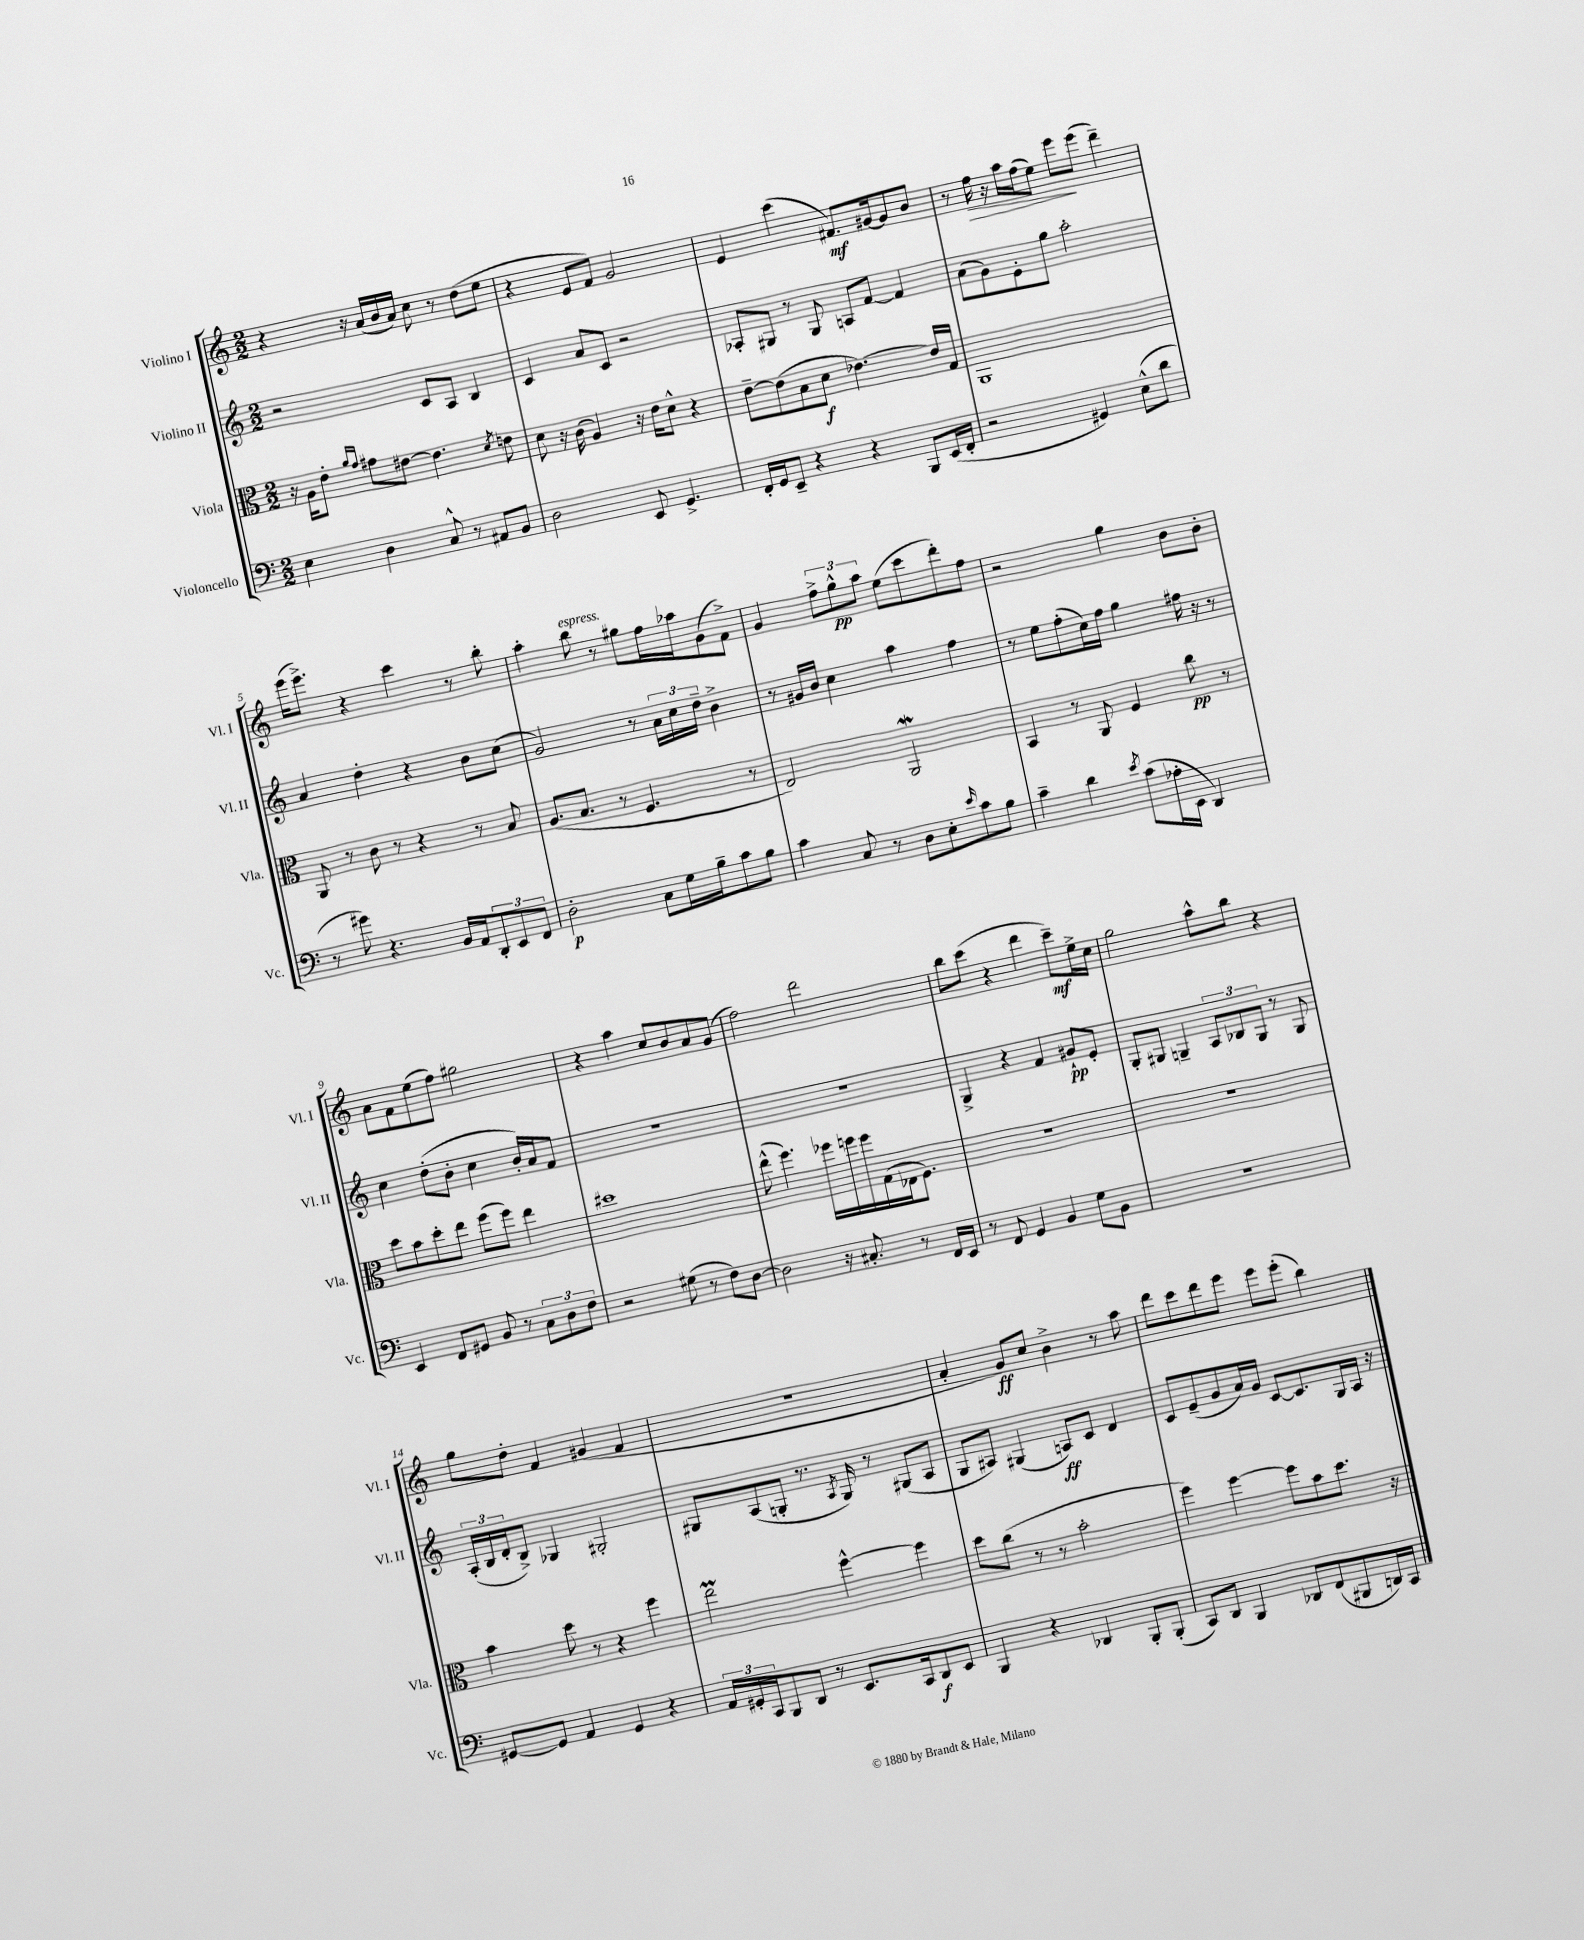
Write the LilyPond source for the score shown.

<<
\new StaffGroup <<
\new Staff = "s0" \with { instrumentName = "Violino I" shortInstrumentName = "Vl. I" } {
    \clef treble \key c \major \numericTimeSignature \time 2/2
    r4 r16 a'16( b'16 a'16) c''8 r8 d''8( e''8 |
    r4 e'8 f'8) g'2 |
    e'4 c'''4( fis'8.\mf) gis'16~ gis'8 b'8 |
    r8 f''16\> r16 a''16 f''16( e''8) e'''8\! e'''8( d'''4--) |
    e'''16( e'''8.->) r4 c'''4 r8 b''8-. |
    a''4-. b''8^\markup { \italic "espress." } r8 gis''8 f''16 aes''16 g'8( f'8->) |
    g'4 \tuplet 3/2 { f''8-> g''8-^\pp a''8 } e''8( c'''8 d'''8-.) f''8 |
    r2 g''4 b'8 b'8-. |
    a'8 f'8 e''8( f''8) gis''2 |
    r4 a''4 c''8 b'8 a'8 g'8( |
    f''2) d'''2 |
    b''8 c'''8( r4 d'''4 c'''8--\mf) e''16-> c''16 |
    g''2 a''8-^ b''8 r4 |
    g''8 d''8-. f'4 gis'4( f'4 |
    R1 |
    a'4-. g'8\ff) c''8 b'4-> r8 a''8 |
    d'''8 c'''8 d'''8 e'''8 e'''8 e'''8-.( b''4) \bar "|." |
}
\new Staff = "s1" \with { instrumentName = "Violino II" shortInstrumentName = "Vl. II" } {
    \clef treble \key c \major \numericTimeSignature \time 2/2
    r2 c'8 a8 b4 |
    c'4 a'8 c'8 r2 |
    aes8-. gis8 r8 gis8 a8 f'8~ f'4 |
    a'8( g'8) e'8-. g''8 a''2-. |
    a'4 d''4-. r4 b'8 c''8( |
    g'2) r8 \tuplet 3/2 { a'16 c''16 d''16-- } b'4-> |
    r8 gis'16 b'16 c''4 a''4 f''4 |
    r8 e''8 f''8-.( c''16) f''16 g''4 fis''16 r16 r8 |
    c''4 d''8-.( b'8-. c''4 b'16-.) a'16 f'8 |
    R1 |
    R1 |
    g4-> r4 f'4 gis'8-!\pp e'8-. |
    g8-. gis8 g4-- \tuplet 3/2 { a8 bes8 g8 } r8 g8 |
    \tuplet 3/2 { a16-.( b16 d'16-. } b8->) ges4 gis2-. |
    gis8 a8( g8-. r8. \acciaccatura { a8 } g16) r8 gis8( a8 |
    g8 ais8) gis4( a8\ff) c'8 d'4 |
    c'8 e'8--( g'8 a'16) g'16 c'8~ c'8. g16 a16 r16 \bar "|." |
}
\new Staff = "s2" \with { instrumentName = "Viola" shortInstrumentName = "Vla." } {
    \clef alto \key c \major \numericTimeSignature \time 2/2
    r16 a16 e'8-. \grace { a'16 g'16 } gis'8 eis'8~ eis'4. \acciaccatura { d'8 } e'8 |
    d'8 r16 c'16( a4) r16 e'16 d'8-^ r4 |
    e'8~-- e'8( b8 d'8\f ees'4.~) ees'16 g16 |
    a,1 |
    a,8 r8 c'8 r8 r4 r8 b8 |
    a8.( b8. r8 f4. r8 |
    e2) a,2\mordent |
    b,4 r8 a,8 f4 c''8\pp r8 |
    d''8 b'8 d''8-. e''8 f''8( f''8) e''4 |
    dis''1 |
    e''8-^( f''4.) fes''16 f''16 f''16 g16( ees16 f8.) |
    R1 |
    R1 |
    b'4 d''8 r8 r4 f''4 |
    e''2\prall f''4~-^ f''4 |
    d''8 c''8( r8 r8 b'2-. |
    f''4) f''4~ f''8 b'8 d''8. r16 \bar "|." |
}
\new Staff = "s3" \with { instrumentName = "Violoncello" shortInstrumentName = "Vc." } {
    \clef bass \key c \major \numericTimeSignature \time 2/2
    e4 d4 c8-^ r8 ais,8 b,8 |
    d2 e,8 g,4.-> |
    f,16-. g,16 e,8-- r4 r4 b,,8 e,16( f,16-. |
    r2 gis,4) e8-^( d'8 |
    r8 gis'8) r4. b,16 a,16 \tuplet 3/2 { d,8-. e,8 f,8 } |
    d2-.\p c8 g16 b16-- c'8 b8 |
    c'4 c8 r8 d8 e8-. \grace { e'16 } c'8 b8 |
    c'4-- d'4 \acciaccatura { e'8 } c'8( aes16-. e,16 d,4) |
    e,4 f,8 gis,8 b,8 r8 \tuplet 3/2 { c8 d8 f8 } |
    r2 gis8( r8 f8) d8~ |
    d2 r16 cis8.-. r8 f,16 e,16 |
    r8 f,8 g,4 b,4 g8 b,8 |
    R1 |
    gis,8~ gis,8 a,4 gis,4 r4 |
    \tuplet 3/2 { a,16 gis,16-. c,16 } b,,8 d,8 r8 e,8. c,16 d,8\f e,8 |
    b,,4 r4 des,4 b,,8-. b,,8-.( |
    c,8) d,8 b,,4 des,8 f,8( bis,,8 d,16) c,16 \bar "|." |
}
>>
>>
